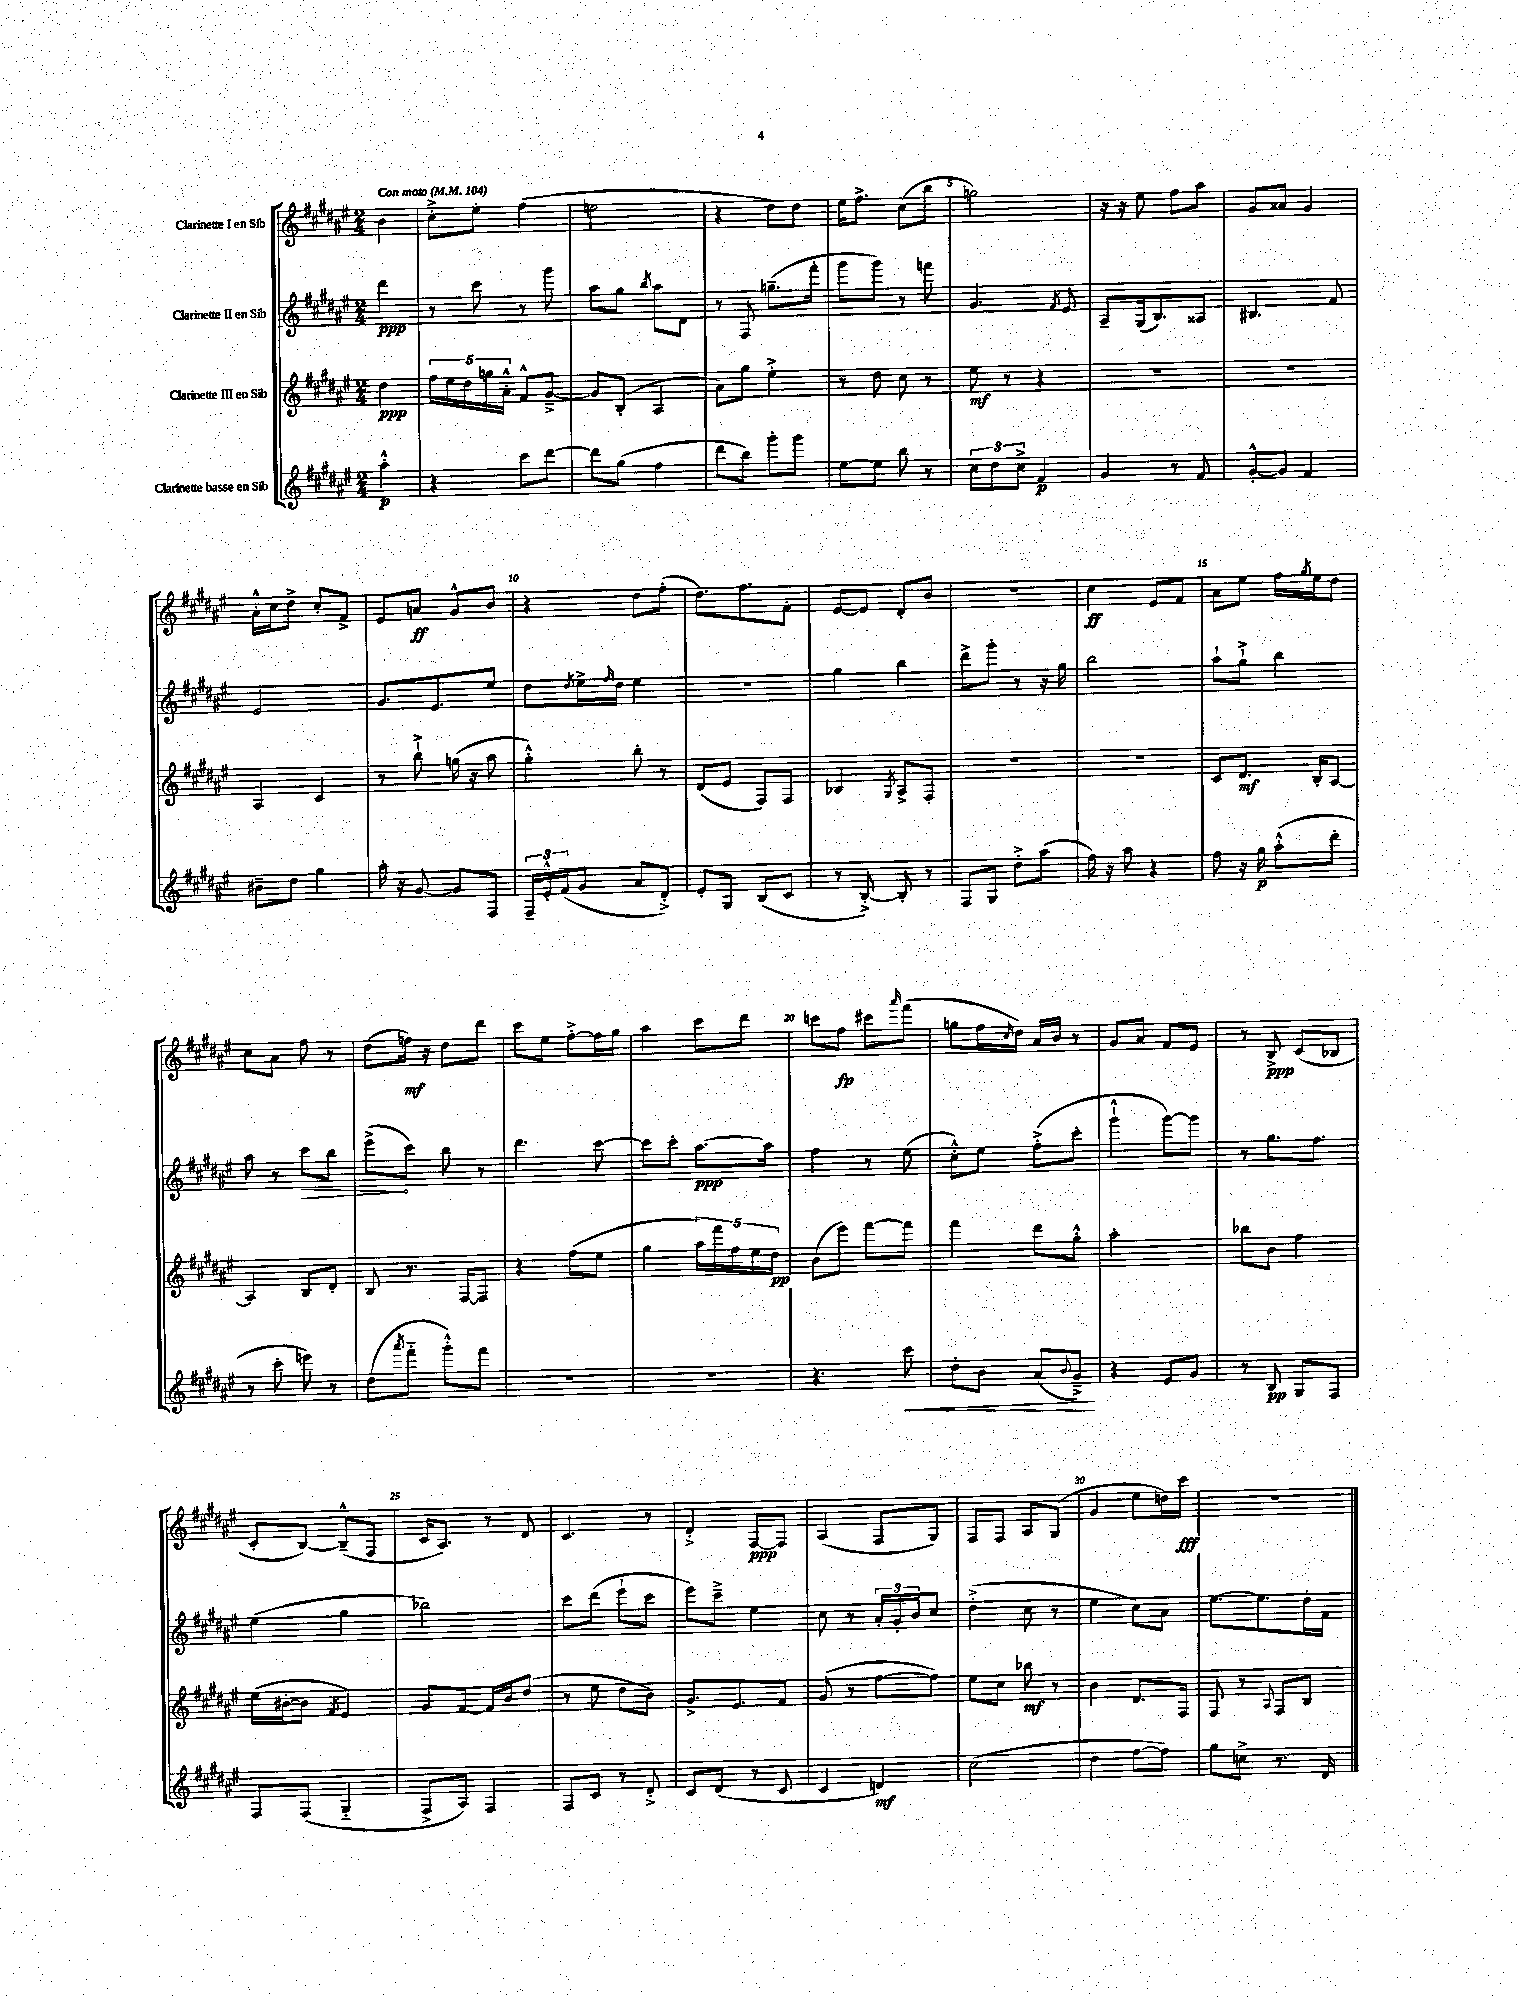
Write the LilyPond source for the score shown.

<<
\new StaffGroup <<
\new Staff = "s0" \with { instrumentName = "Clarinette I en Sib" } {
    \clef treble \key fis \major \numericTimeSignature \time 2/4 \partial 4 \tempo "Con moto" 4 = 104
    b'4 |
    cis''8-.-> eis''8-. fis''4( |
    e''2 |
    r4 dis''8) dis''8 |
    eis''16 fis''8.-> cis''8( b''8 |
    g''2) |
    r16 r16 eis''8 fis''8 ais''8 |
    gis'8 aisis'8 gis'4 |
    ais'16-.-^ cis''16 dis''8-> cis''8-. fis'8-> |
    eis'8 a'8\ff gis'8-^ b'8 |
    r4 dis''8 fis''8-.( |
    dis''8.) fis''8. fis'8-. |
    eis'8~ eis'8 dis'8-. b'8 |
    r2 |
    cis''4\ff eis'8 fis'8 |
    ais'8 eis''8 fis''16 \acciaccatura { gis''8 } eis''16 dis''8 |
    cis''8 ais'8 fis''8 r8 |
    dis''8( f''16\mf) r16 dis''8 dis'''8 |
    cis'''8 eis''8 fis''8~-.-> fis''16 gis''16 |
    ais''4 cis'''8 dis'''8 |
    c'''8 fis''8\fp cis'''8 \grace { ais'''16 } fis'''8( |
    g''8 fis''16 \grace { cis''16 } dis''16) ais'16 b'16 r8 |
    gis'8 ais'8 fis'8 eis'8 |
    r8 b8->\ppp cis'8( bes8 |
    cis'8-. b8~) b8---^( fis8 |
    cis'16 ais8.) r8 dis'8 |
    cis'4. r8 |
    dis'4-.-> fis8~\ppp fis8 |
    ais4( fis8 gis8) |
    fis8 fis8 ais8 gis8( |
    gis'4 eis''8 d''16) cis'''16\fff |
    R2 \bar "|." |
}
\new Staff = "s1" \with { instrumentName = "Clarinette II en Sib" } {
    \clef treble \key fis \major \numericTimeSignature \time 2/4 \partial 4
    dis'''4\ppp |
    r8 cis'''8 r8 gis'''8 |
    ais''8 gis''8 \acciaccatura { b''8 } ais''8 dis'8 |
    r8 fis8 g''8.--( fis'''16-. |
    gis'''8 gis'''8) r8 f'''8 |
    gis'4. \acciaccatura { fis'8 } eis'8 |
    ais8-- gis16( b8.) aisis8 |
    bis4. fis'8 |
    eis'2 |
    gis'8. eis'8. eis''8 |
    dis''8 \acciaccatura { dis''8 } eis''16-> \grace { fis''16 } dis''16 eis''4 |
    r2 |
    gis''4 b''4 |
    dis'''8-> gis'''8-. r8 r16 gis''16 |
    b''2 |
    ais''8-! gis''8-!-> b''4 |
    ais''8 r8 \once \override Hairpin.circled-tip = ##t cis'''8\> b''8 |
    eis'''8->\!( cis'''8) b''8 r8 |
    dis'''4. cis'''8~ |
    cis'''8 cis'''8-. ais''8.~\ppp ais''16 |
    fis''4 r8 eis''8( |
    cis''8-.-^) eis''8 fis''8-.->( cis'''8-. |
    gis'''4-!-^ gis'''8~) gis'''8 |
    r8 gis''8. fis''8. |
    eis''4( gis''4 |
    bes''2) |
    cis'''8 dis'''8( eis'''8-! cis'''8 |
    eis'''8) cis'''8---> eis''4 |
    cis''8 r8 \tuplet 3/2 { ais'16-. gis'16-. b'16 } cis''8 |
    dis''4-.->( cis''8 r8 |
    eis''4 cis''8) ais'8 |
    eis''8.~ eis''8. dis''16-. fis'16 \bar "|." |
}
\new Staff = "s2" \with { instrumentName = "Clarinette III en Sib" } {
    \clef treble \key fis \major \numericTimeSignature \time 2/4 \partial 4
    dis''4\ppp |
    \tuplet 5/4 { fis''16 eis''16 dis''16 g''16 ais'16-.-^ } fis'8-^ gis'8~---> |
    gis'8 b8-.( ais4 |
    ais'8) gis''8 eis''4-.-> |
    r8 dis''8 cis''8 r8 |
    eis''8\mf r8 r4 |
    R2 |
    R2 |
    ais4 cis'4 |
    r8 b''8-!-> g''16( r16 ais''8 |
    gis''4-.-^) b''8-. r8 |
    dis'8( eis'8 fis8) fis8 |
    bes4 \acciaccatura { gis8 } ais8-> fis8-. |
    R2 |
    R2 |
    cis'8 dis'8.\mf b16-. ais8~ |
    ais4 b8 dis'8-. |
    b8 r8. fis16~ fis8 |
    r4 fis''8( eis''8 |
    gis''4 \tuplet 5/4 { ais''16) fis'''16 fis''16 eis''16 dis''16\pp } |
    b'8( eis'''8) fis'''8~ fis'''8 |
    fis'''4 dis'''8 gis''8-.-^ |
    ais''2-. |
    bes''8 b'8 fis''4 |
    eis''16( bis'16~-. bis'8 \acciaccatura { fis'8 } eis'4) |
    gis'8 fis'8~ fis'16 b'16 dis''8( |
    r8 eis''8 dis''8 b'8) |
    gis'8.-> eis'8. fis'8 |
    gis'8( r8 fis''8~ fis''8) |
    eis''8 cis''8 bes''8\mf r8 |
    b'4 dis'8. fis16 |
    fis8 r8 \appoggiatura { ais8 } fis8 b8 \bar "|." |
}
\new Staff = "s3" \with { instrumentName = "Clarinette basse en Sib" } {
    \clef treble \key fis \major \numericTimeSignature \time 2/4 \partial 4
    ais''4-.-^\p |
    r4 cis'''8 dis'''8~ |
    dis'''8 gis''8( fis''4 |
    dis'''8 b''8) gis'''8-. gis'''8 |
    eis''8~ eis''8 b''8 r8 |
    \tuplet 3/2 { cis''8 dis''8 cis''8-> } fis'4\p |
    gis'4 r8 fis'8 |
    gis'8~-.-^ gis'8 fis'4 |
    bis'8-- dis''8 gis''4 |
    ais''16-. r16 gis'8~ gis'8 fis8 |
    \tuplet 3/2 { fis16-- eis'16-.-^ fis'16( } gis'8 ais'8 dis'8-.->) |
    eis'8-. gis8 b8( cis'8 |
    r8 b8~-.->) b8-. r8 |
    fis8 gis8 dis''8-.-> ais''8( |
    fis''16) r16 ais''8 r4 |
    fis''8 r16 gis''16\p ais''8-.-^( dis'''8-. |
    r8 cis'''8-. e'''8) r8 |
    dis''8( \acciaccatura { ais'''8 } fis'''8-_ gis'''8-.-^) fis'''8 |
    R2 |
    R2 |
    r4. cis'''8\< |
    dis''8-. b'8 ais'8( \appoggiatura { b'8 } gis'8--->\!) |
    r4 eis'8 gis'8 |
    r8 b8\pp gis8 fis8 |
    fis8 fis8( gis4-_ |
    fis8-> ais8) fis4 |
    fis8 cis'8 r8 dis'8-.-> |
    cis'8 dis'8( r8 cis'8 |
    cis'4 d'4\mf) |
    cis''2( |
    dis''4 fis''8~ fis''8) |
    gis''8 c''8-> r8. dis'16 \bar "|." |
}
>>
>>
\layout { \context { \Score \override BarNumber.break-visibility = ##(#f #t #t) barNumberVisibility = #(every-nth-bar-number-visible 5) } }
